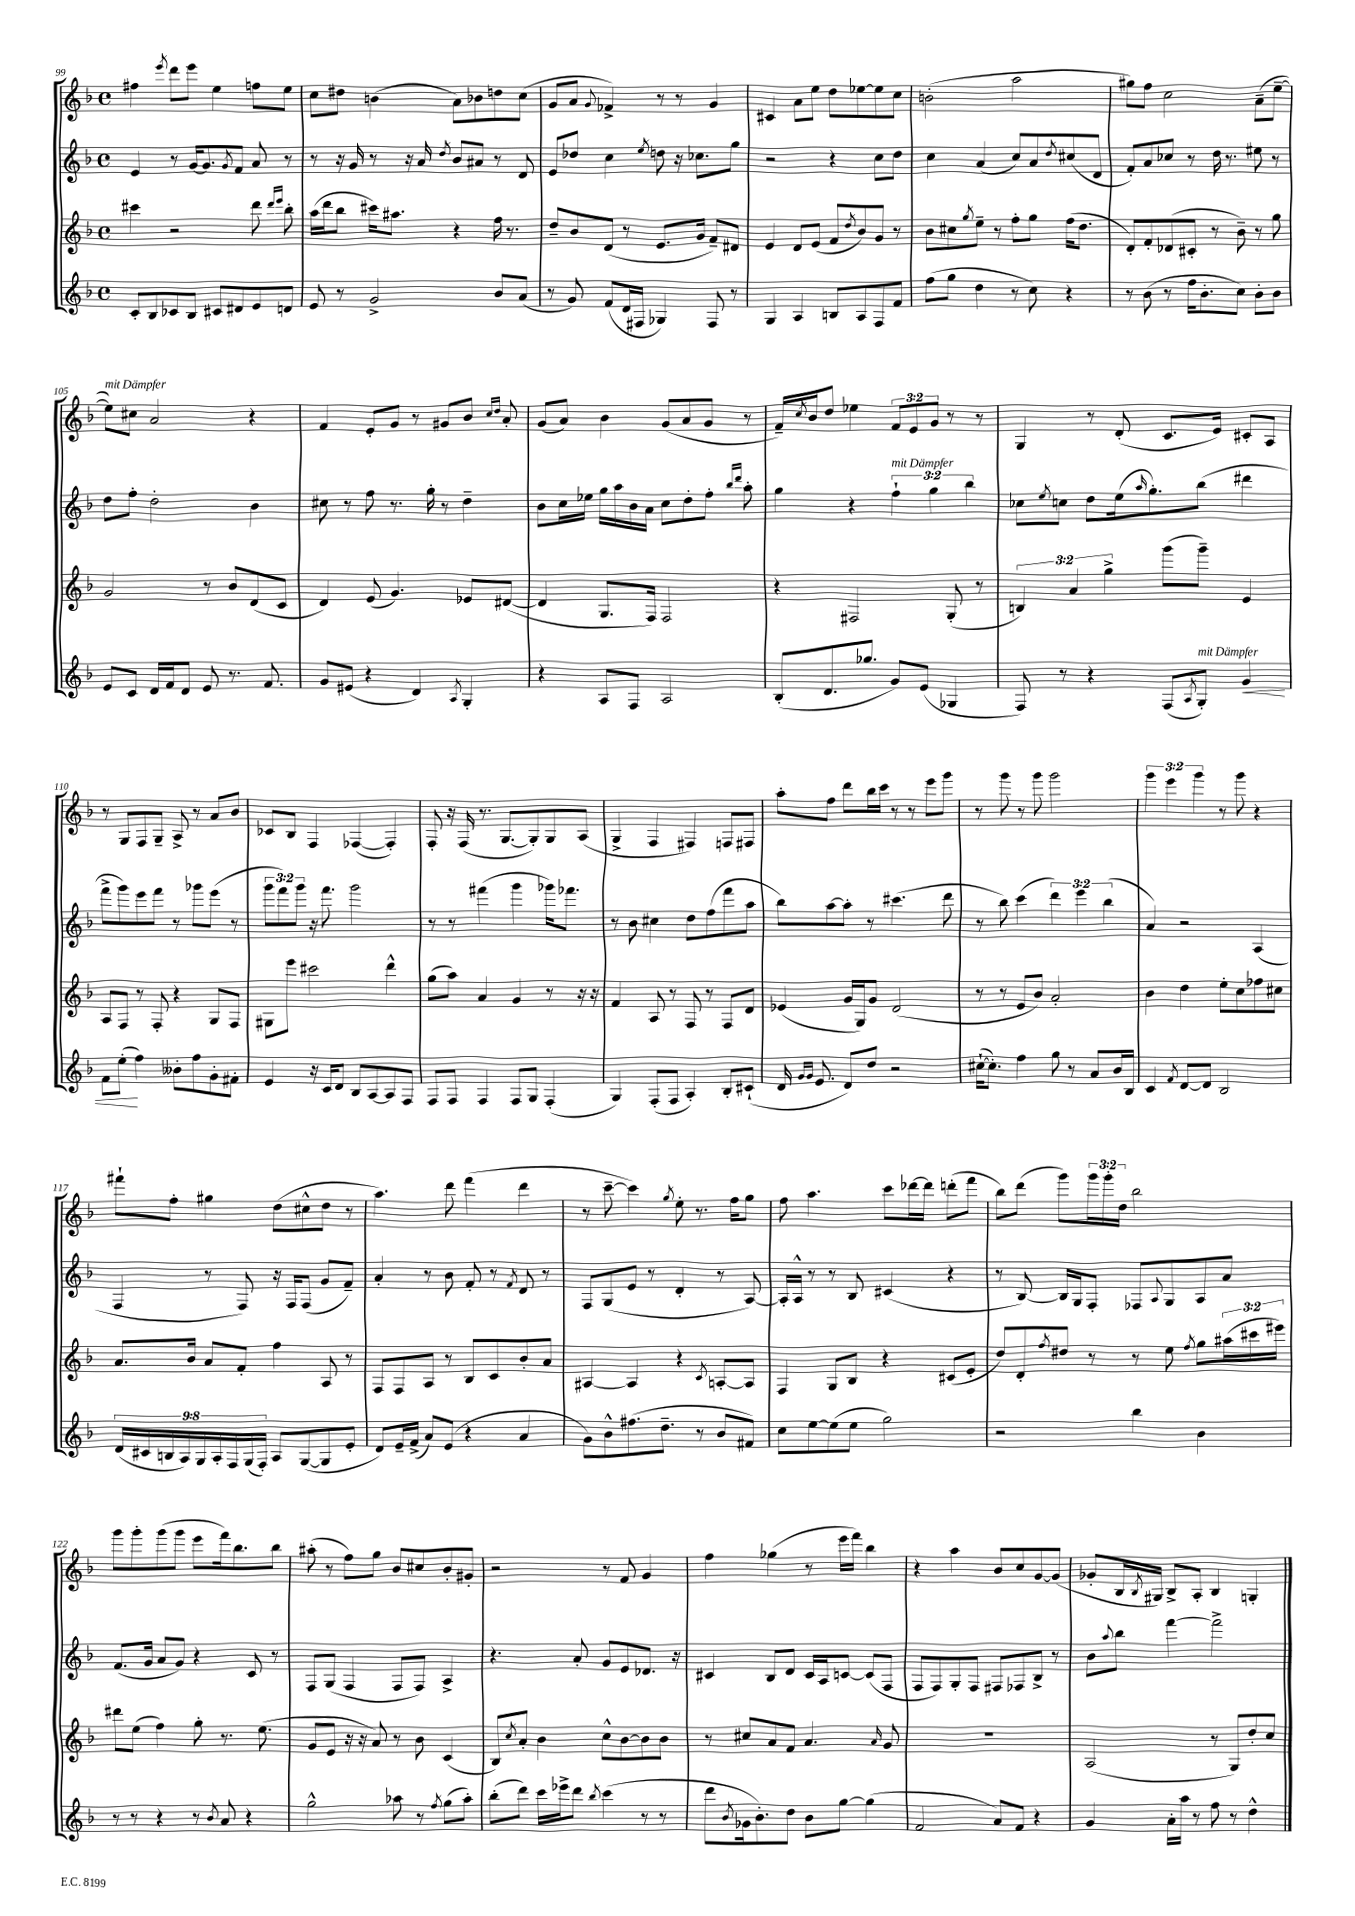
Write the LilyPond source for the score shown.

<<
\new StaffGroup <<
\new Staff = "s0" {
    \clef treble \key f \major \defaultTimeSignature \time 4/4 \override Staff.TupletNumber.text = #tuplet-number::calc-fraction-text
    fis''4 \acciaccatura { e'''8 } d'''8 e'''8 e''4 f''8 e''8 |
    c''8 dis''8 b'4( a'8) bes'8 d''8 c''8( |
    g'8 a'8 \appoggiatura { g'8 } fes'4->) r8 r8 g'4 |
    cis'4 a'8 e''8 d''8 ees''8~ ees''8 c''8 |
    b'2-.( a''2 |
    gis''8) f''8 c''2 a'8--( e''8~-- |
    e''8^\markup { \italic "mit Dämpfer" }) cis''8 a'2 r4 |
    f'4 e'8-. g'8 r8 gis'8 bes'8 \grace { c''16 d''16 } a'8-. |
    g'8( a'8) bes'4 g'8( a'8 g'8 r8 |
    f'16--) \acciaccatura { c''8 } bes'16 d''8 ees''4 \tuplet 3/2 { f'8 e'8 g'8 } r8 r8 |
    g4 r8 d'8-.( c'8. e'16) cis'8-. a8 |
    r8 g8 f8 g8-- a8-> r8 a'8 bes'8 |
    ces'8 bes8 f4 fes4~( fes4-.) |
    f8-. r16 f16( r8. g8.~ g8-.) g8 a8( |
    g4-> f4 fis4) f8 fis8 |
    a''8-. f''8 d'''8 bes''16 c'''16 r8 r8 e'''8 g'''8 |
    r8 g'''8 r8 g'''8 g'''2 |
    \tuplet 3/2 { g'''4 e'''4 g'''4 } r8 g'''8 r4 |
    fis'''8-! f''8-. gis''4 d''8( cis''8-^ d''8 r8 |
    a''4.) d'''8 f'''4( d'''4 |
    r8 c'''8~-- c'''4) \acciaccatura { g''8 } e''8-. r8. f''16 g''8 |
    f''8 a''4. c'''8 des'''16~ des'''16 d'''8-.( f'''8 |
    bes''8) d'''8( g'''8) \tuplet 3/2 { g'''16 g'''16-. d''16 } bes''2 |
    g'''8 g'''8-. g'''8( g'''8 e'''8 f'''16) bes''8. bes''8 |
    ais''8-.( r8 f''8) g''8 bes'8 cis''8 bes'8-. gis'8-. |
    r2 r8 f'8 g'4 |
    f''4 ges''4( r8 e'''16 f'''16) bes''4 |
    r4 a''4 bes'8 c''8 g'8~ g'8( |
    ges'8-. bes16 \acciaccatura { bes8 } gis16) bes8-> a8-. bes4 g4-. \bar "|." |
}
\new Staff = "s1" {
    \clef treble \key f \major \defaultTimeSignature \time 4/4 \override Staff.TupletNumber.text = #tuplet-number::calc-fraction-text
    e'4 r8 g'16~ g'8. \acciaccatura { g'8 } f'8 a'8 r8 |
    r8 r16 g'16 r8 r16 a'16 \acciaccatura { d''8 } bes'8 ais'8 r8 d'8 |
    e'8 des''8 c''4 \acciaccatura { e''8 } d''8 r16 ces''8. g''8 |
    r2 r4 c''8 d''8 |
    c''4 a'4( c''8) a'8 \acciaccatura { d''8 } cis''8( d'8 |
    f'8-.) a'8 ces''8 r8 d''16 r8. eis''8 r8 |
    d''8 f''8-. d''2-. bes'4 |
    cis''8 r8 f''8 r8. g''16-. r8 d''4-- |
    bes'8 c''16 ees''16 g''16 a''16 bes'16 a'16 c''8 d''8-. f''8-. \grace { bes''16 d'''16 } a''8-. |
    g''4 r4 \tuplet 3/2 { f''4-!^\markup { \italic "mit Dämpfer" } g''4 bes''4 } |
    ces''8 \acciaccatura { e''8 } c''8 d''8 e''16( \grace { a''16 } g''8.-.) bes''8( dis'''4 |
    f'''8-> g'''8) e'''8 f'''8 r8 ges'''8 e'''8( r8 |
    \tuplet 3/2 { g'''8 f'''8) g'''8 } r16 f'''8. g'''2 |
    r8 r8 fis'''4( g'''4 ges'''16) fes'''8. |
    r8 bes'8 cis''4 d''8 f''8( f'''8 a''8 |
    bes''8) a''8~ a''8-. r8 cis'''4.( d'''8 |
    r8 bes''8) c'''4( \tuplet 3/2 { d'''4) e'''4 bes''4( } |
    a'4) r2 a4( |
    f4 r8 f8) r16 f16 f8( g'8 f'8--) |
    a'4-. r8 bes'8 f'8-. r8 \acciaccatura { f'8 } d'8 r8 |
    f8 g8( e'8 r8 d'4-. r8 a8~) |
    a16-. a16-^ r8 r8 bes8 cis'4( r4 |
    r8 bes8~) bes16 g16 f8-. fes8 \appoggiatura { a8 } g8 a8 a'8 |
    f'8.( g'16 a'8 g'8) r4 c'8 r8 |
    f8 g8( f4 f8 f8) a4-> |
    r4. a'8-. g'8 e'8 des'8. r16 |
    cis'4 bes8 d'8 cis'16 a16 c'8~ c'8( f8 |
    f8 f8) g8-. f8 fis8 fes8 bes8-> r8 |
    bes'8 \appoggiatura { a''8 } bes''8 f'''4~ f'''2-> \bar "|." |
}
\new Staff = "s2" {
    \clef treble \key f \major \defaultTimeSignature \time 4/4 \override Staff.TupletNumber.text = #tuplet-number::calc-fraction-text
    cis'''4 r2 d'''8 \grace { d'''16 e'''16 } bes''8-. |
    a''16( d'''16 bes''8 cis'''16) ais''8. r4 f''16 r8. |
    d''8-- bes'8 d'8( r8 e'8. g'16 f'8--) dis'8 |
    e'4 d'8 e'8( f'8 \acciaccatura { d''8 } bes'8) g'8 r8 |
    bes'8 cis''8 \acciaccatura { g''8 } e''8-- r8 f''8-. g''8 f''16( d''8. |
    d'8-.) f'8-. des'8( cis'8-. r8 bes'8--) r8 g''8 |
    g'2 r8 bes'8 d'8( c'8 |
    d'4) e'8( g'4.) ees'8 dis'8~( |
    dis'4 g8. f16) f2 |
    r4 fis2 g8-.( r8 |
    \tuplet 3/2 { b4) a'4 g''4-> } g'''8( g'''8--) e'4 |
    a8 f8 r8 f8-. r4 g8 f8 |
    gis8 e'''8 cis'''2 d'''4-^ |
    g''8( a''8) a'4 g'4 r8 r16 r16 |
    f'4 a8 r8 f8 r8 f8 d'8 |
    ees'4( g'16 g16) g'8 d'2( |
    r8 r8 e'8 bes'8) a'2-. |
    bes'4 d''4 e''8-. c''8 fes''8 cis''8 |
    a'8. bes'16 a'8 f'8-. f''4 a8 r8 |
    f8 f8 a8 r8 bes8 c'8 bes'8-. a'8 |
    ais4~ ais4 r4 \acciaccatura { c'8 } a8~-. a8 |
    f4 g8 bes8 r4 cis'8( e'8-. |
    d''8) d'8-. \acciaccatura { f''8 } dis''8 r8 r8 e''8 \acciaccatura { f''8 } g''8 \tuplet 3/2 { ais''16( cis'''16 eis'''16) } |
    dis'''8 e''8( f''4) g''8-. r8. e''8.( |
    g'8 e'8 r16 r16 a'8) r8 bes'8 c'4( |
    bes8) \acciaccatura { c''8 } a'8-. bes'4 c''8-^ bes'8~ bes'8 bes'8 |
    r8 cis''8 a'8 f'8 a'4. \grace { a'16 } g'8 |
    R1 |
    a2( r8 g8) d''8-. c''8 \bar "|." |
}
\new Staff = "s3" {
    \clef treble \key f \major \defaultTimeSignature \time 4/4 \override Staff.TupletNumber.text = #tuplet-number::calc-fraction-text
    c'8-. bes8 ces'8 bes8 cis'8 dis'8 e'8 d'8 |
    e'8 r8 g'2-> bes'8 a'8( |
    r8 g'8) f'8( d'16 fis16 ges4) fis8 r8 |
    g4 a4 b8 a8 f8 f'8 |
    f''8( g''8 d''4 r8 c''8) r4 |
    r8 bes'8( r8 f''16 bes'8.-. c''8) bes'8-. bes'8 |
    e'8 c'8 d'16 f'16 d'8 e'8 r8. f'8. |
    g'8 eis'8( r4 d'4) \acciaccatura { a8 } g4-. |
    r4 a8 f8 a2 |
    bes8-.( d'8. ges''8. g'8) e'8( ges4 |
    f8) r8 r4 f8( \acciaccatura { a8 } g8-.^\markup { \italic "mit Dämpfer" }) g'4\< |
    f'8 e''8-.\!( f''4) beses'8-. f''8 g'8-. fis'8-. |
    e'4 r16 c'16 d'8 bes8 a8~ a8 f8 |
    f8 f8 f4 f8 g8 f4-.( |
    g4) f8-.( f8 a4-.) bes8-. cis'8-!( |
    d'16 \grace { g'16 g'16 } e'8. d'8) d''8 r2 |
    cis''16~-!( cis''8.-.) f''4 g''8 r8 a'8 bes'16 bes16 |
    c'4 \acciaccatura { f'8 } d'8~ d'8 bes2 |
    \tuplet 9/8 { d'16( cis'16 b16 a16) g16 a16-. f16 g16( f16-.) } a8 g8~( g8 e'8-. |
    d'8) e'16-- f'16->( a'8) e'8( r4 a'4 |
    g'8) bes'8-^ fis''8.( d''8.-- r8 bes'8 fis'8) |
    c''8 e''8~ e''8( e''8 g''2) |
    r2 bes''4 bes'4 |
    r8 r8 r4 r8 \acciaccatura { bes'8 } a'8 r4 |
    g''2-^ aes''8 r8 \acciaccatura { f''8 } g''8( aes''8-.) |
    bes''8-.( d'''8) c'''16 ees'''16-> d'''8 \acciaccatura { bes''8 } c'''4( r8 r8 |
    d'''8 \acciaccatura { bes'8 } ges'16 bes'8.-.) d''8 bes'8 g''8~ g''4( |
    f'2 a'8) f'8 r4 |
    g'4 a'16-. a''16 r8 f''8 r8 d''4-^ \bar "|." |
}
>>
>>
\layout { \context { \Score currentBarNumber = #99 } }
